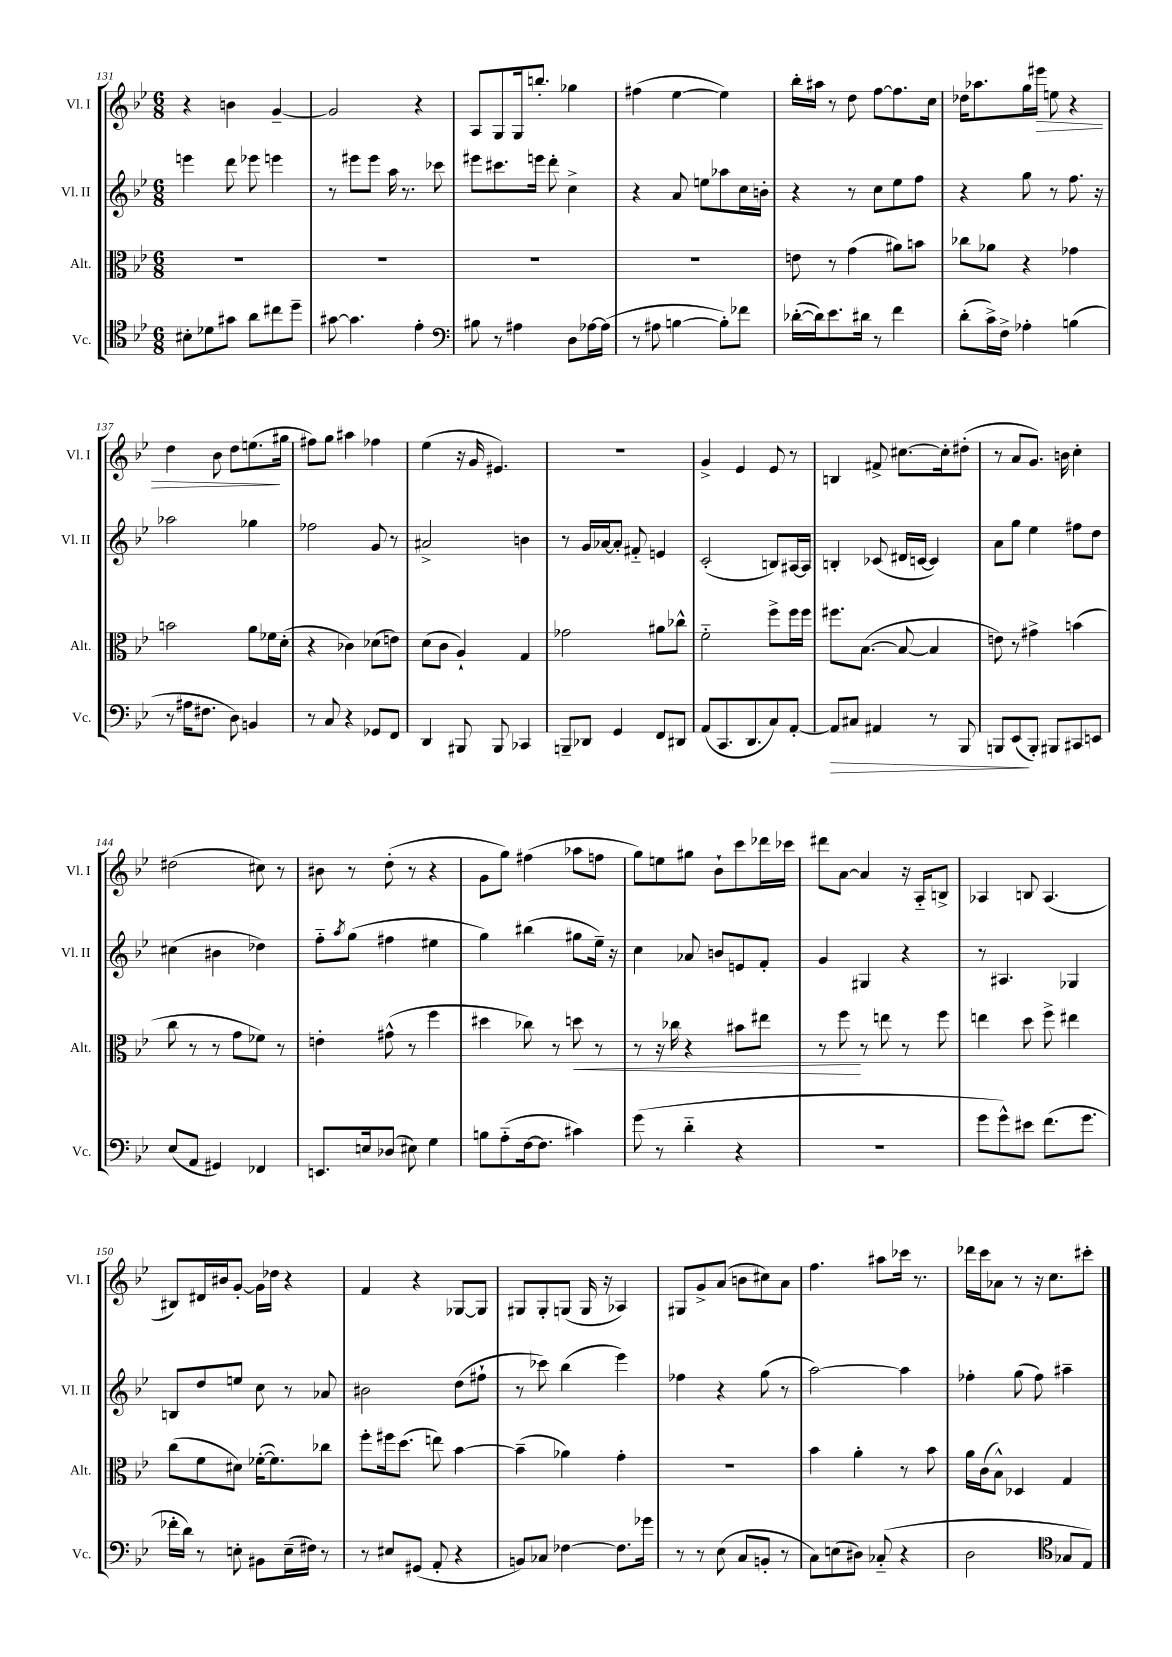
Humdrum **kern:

**kern	**dynam	**kern	**dynam	**kern	**kern	**dynam
*part4	*part4	*part3	*part3	*part2	*part1	*part1
*staff4	*staff4	*staff3	*staff3	*staff2	*staff1	*staff1
*I"Vc.	*	*I"Alt.	*	*I"Vl. II	*I"Vl. I	*
*I'Vc.	*	*I'Alt.	*	*I'Vl. II	*I'Vl. I	*
*clefC4	*	*clefC3	*	*clefG2	*clefG2	*
*k[b-e-]	*	*k[b-e-]	*	*k[b-e-]	*k[b-e-]	*
*M6/8	*	*M6/8	*	*M6/8	*M6/8	*
=131	=131	=131	=131	=131	=131	=131
8B#X'\L	.	2.r	.	4eeen\	4r	.
8d-X\	.	.	.	.	.	.
8g#X\J	.	.	.	8ddd\	4bn\	.
8a\L	.	.	.	8eee-X\	.	.
8cc#X\	.	.	.	4eeen\	[4g~/	.
8dd~\J	.	.	.	.	.	.
=132	=132	=132	=132	=132	=132	=132
[8g#X\	.	2.r	.	8r	2g/]	.
4.g#\]	.	.	.	8eee#X\L	.	.
.	.	.	.	8eee#\J	.	.
.	.	.	.	16aa\	.	.
.	.	.	.	8.r	.	.
4e-'\	.	.	.	.	4r	.
.	.	.	.	8ccc-X\	.	.
=133	=133	=133	=133	=133	=133	=133
*clefF4	*	*	*	*	*	*
8B#X\	.	2.r	.	8eee#X\L	8A/L	.
8r	.	.	.	8.ccc#X\	8G/	.
4A#X\	.	.	.	.	16G/k	.
.	.	.	.	16eeen\Jk	8.bbn'/J	.
.	.	.	.	8ddd'\	.	.
8D\L	.	.	.	4cc^\	4gg-X\	.
[16A-X\L	.	.	.	.	.	.
(16A-\JJ]	.	.	.	.	.	.
=134	=134	=134	=134	=134	=134	=134
8r	.	2.r	.	4r	(4ff#X\	.
8A#X\	.	.	.	.	.	.
[4Bn\	.	.	.	8a/	[4ee-\	.
.	.	.	.	8een\L	.	.
8B'\L])	.	.	.	8aa-X\	4ee-\])	.
8f-X\J	.	.	.	16cc\L	.	.
.	.	.	.	16bn'\JJ	.	.
=135	=135	=135	=135	=135	=135	=135
([16d-X'\LL	.	8en\	.	4r	16bb-'\LL	.
16d-\J])	.	.	.	.	16aa#X\JJ	.
8.e-\	.	8r	.	.	8r	.
.	.	(4g\	.	8r	8dd\	.
16d#X\Jk	.	.	.	.	.	.
8r	.	.	.	8cc\L	[8ff\L	.
4f\	.	8a#X\L)	.	8ee-\	8.ff\]	.
.	.	8bn\J	.	8ff\J	.	.
.	.	.	.	.	16cc\Jk	.
=136	=136	=136	=136	=136	=136	=136
(8d'\L	.	8cc-X\L	.	4r	16dd-X\KL	.
.	.	.	.	.	8.aa-X\	.
16c^\L)	.	8a-X\J	.	.	.	.
16F^\JJ	.	.	.	.	.	.
4A-X'\	.	4r	.	8gg\	16gg\L	.
!	!	!	!	!	!	!LO:HP:b
.	.	.	.	.	16eee#X\JJ	>
.	.	.	.	8r	8een\	.
(4Bn\	.	4g-X\	.	8.ff\	4r	.
.	.	.	.	16r	.	.
!!LO:LB:g=z
=137	=137	=137	=137	=137	=137	=137
8r	.	2bn\	.	2aa-X\	4dd\	.
16A#X\KL	.	.	.	.	.	.
8.F#X\J	.	.	.	.	.	.
.	.	.	.	.	8b-\	.
8D\)	.	.	.	.	8dd\L	.
4BBn/	.	8a\L	.	4gg-X\	(8.een\	.
.	.	16f-X\L	.	.	.	.
.	.	(16d'\JJ	.	.	16gg#X\Jk	]
=138	=138	=138	=138	=138	=138	=138
8r	.	4r	.	2ff-X\	8ff#X\L)	.
8C/	.	.	.	.	8gg\J	.
4r	.	4c-X\)	.	.	4aa#X\	.
8GG-X/L	.	(8d-X\L	.	8g/	4ff-X\	.
8FF/J	.	8en\J)	.	8r	.	.
=139	=139	=139	=139	=139	=139	=139
4DD/	.	(8d\L	.	2a#X^/	(4ee-\	.
.	.	8c\J	.	.	.	.
8BBB#X/	.	4A`/)	.	.	16r	.
.	.	.	.	.	16g/	.
8BBB#/	.	.	.	.	4.e#X/)	.
4CC-X/	.	4G/	.	4bn\	.	.
=140	=140	=140	=140	=140	=140	=140
8BBBn~/L	.	2g-X\	.	8r	2.r	.
8DD-X/J	.	.	.	16g/LL	.	.
.	.	.	.	[16a-X/J	.	.
4GG/	.	.	.	8a-'/J]	.	.
.	.	.	.	8f#X/	.	.
8FF/L	.	8a#X\L	.	4en/	.	.
8DD#X/J	.	8cc-X^^\J	.	.	.	.
=141	=141	=141	=141	=141	=141	=141
(8AA/L	.	2f\	.	(2c'/	4g^/	.
8.CC/	.	.	.	.	.	.
.	.	.	.	.	4e-/	.
8.DD/	.	.	.	.	.	.
8C/)	.	8ff^\L	.	8Bn/L)	8e-/	.
[8AA'/J	.	16ff\L	.	[16A#X/L	8r	.
.	.	16ff\JJ	.	16A#/JJ]	.	.
=142	=142	=142	=142	=142	=142	=142
!	!LO:HP:b	!	!	!	!	!
8AA/L]	>	8.ff#X\L	.	4Bn'/	4Bn/	.
8C#X/J	.	.	.	.	.	.
.	.	([8.B-\J	.	.	.	.
4AA#X/	.	.	.	(8c-X/	8f#X^/	.
.	.	8B-/_	.	16d#X/LL	[8.cc#X\L	.
.	.	.	.	[16cn/JJ	.	.
8r	.	4B-/]	.	4c/])	.	.
.	.	.	.	.	16cc#'\k]	.
8BBB-/	.	.	.	.	(8dd#X'\J	.
=143	=143	=143	=143	=143	=143	=143
8BBBn/L	.	8en\)	.	8a\L	8r	.
(8EE-/	.	8r	.	8gg\J	8a/L	.
8BBB'/J)	]	4g#X^\	.	4ee-\	8.g/J)	.
8BBB#X/L	.	.	.	.	.	.
.	.	.	.	.	16bn\	.
8CC#X/	.	(4bn\	.	8ff#X\L	4cc'\	.
8EEn/J	.	.	.	8dd\J	.	.
!!LO:LB:g=z
=144	=144	=144	=144	=144	=144	=144
(8E-/L	.	8cc\	.	(4cc#X\	(2dd#X\	.
8AA/J	.	8r	.	.	.	.
4GG#X/)	.	8r	.	4b#X\	.	.
.	.	8g\L	.	.	.	.
4FF-X/	.	8f-X\J)	.	4dd-X\)	8cc#X\)	.
.	.	8r	.	.	8r	.
=145	=145	=145	=145	=145	=145	=145
8.EEn/L	.	4en'\	.	8ff\L	8b#X\	.
.	.	.	.	8qaa/	.	.
.	.	.	.	(8gg\J	8r	.
16En/k	.	.	.	.	.	.
(8D-X/J	.	(8g#X^^\	.	4ff#X\	(8dd'\	.
8E#X\)	.	8r	.	.	8r	.
4G\	.	4ff\	.	4ee#X\	4r	.
=146	=146	=146	=146	=146	=146	=146
8Bn\L	.	4dd#X\	.	4gg\)	8g\L	.
(8A\	.	.	.	.	8gg\J)	.
[16F\k	.	8cc-X\)	.	(4bb#X\	(4ff#X\	.
8.F\J]	.	.	.	.	.	.
.	.	8r	.	.	.	.
!	!	!	!LO:HP:b	!	!	!
4c#X\)	.	8ddn\	<	8gg#X\L	8aa-X\L	.
.	.	8r	.	16ee-~\Jk)	8ffn\J	.
.	.	.	.	16r	.	.
=147	=147	=147	=147	=147	=147	=147
(8g\	.	8r	.	4cc\	8gg\L)	.
8r	.	16r	.	.	8een\	.
.	.	16cc-X\	.	.	.	.
4d\	.	4r	.	8a-X/	8gg#X\J	.
.	.	.	.	8bn/L	8b-`\L	.
4r	.	8b#X\L	.	8en/	8ccc\	.
.	.	8ee#X\J	.	8f'/J	16ddd-X\L	.
.	.	.	.	.	16ccc-X\JJ	.
=148	=148	=148	=148	=148	=148	=148
2.r	.	8r	.	4g/	8ddd#X\L	.
.	.	8ff\	.	.	[8a\J	.
.	.	8r	[	4G#X/	4a/]	.
.	.	8een\	.	.	.	.
.	.	8r	.	4r	16r	.
.	.	.	.	.	16A/KL	.
.	.	8ff\	.	.	8Bn^/J	.
=149	=149	=149	=149	=149	=149	=149
8g\L	.	4een\	.	8r	4A-X/	.
8g^^\)	.	.	.	4.A#X/	.	.
8e#X\J	.	8dd\	.	.	8Bn/	.
(8.f\L	.	8ff^\	.	.	(4.A-/	.
.	.	4ee#X\	.	4G-X/	.	.
8.g\J	.	.	.	.	.	.
!!LO:LB:g=z
=150	=150	=150	=150	=150	=150	=150
16f-X'\LL	.	(8cc\L	.	8Bn/L	8B#X/L)	.
16d\JJ)	.	.	.	.	.	.
8r	.	8f\	.	8dd/	16d#X/L	.
.	.	.	.	.	16b#X/J	.
8En'\	.	8d#X\J)	.	8een/J	[8g'/J	.
8BB#X\L	.	([16f-X'\KL	.	8cc\	16g\LL]	.
.	.	8.f-\])	.	.	16dd-X\JJ	.
(16E~\L	.	.	.	8r	4r	.
16F#X\JJ)	.	.	.	.	.	.
8r	.	8cc-X\J	.	8a-X/	.	.
=151	=151	=151	=151	=151	=151	=151
8r	.	8ff'\L	.	2b#X\	4f/	.
8E#X/L	.	16ff#X\k	.	.	.	.
.	.	(8.dd\J	.	.	.	.
(8GG#X/J	.	.	.	.	4r	.
8AA'/	.	8een\)	.	.	.	.
4r	.	[4b-\	.	(8dd\L	[8G-X/L	.
.	.	.	.	8ff#X`\J	8G-/J]	.
=152	=152	=152	=152	=152	=152	=152
8BBn/L)	.	(4b-~\]	.	8r	8G#X/L	.
8C-X/J	.	.	.	8ccc-X\)	8G#'/	.
[4F-X\	.	4a-X\)	.	(4bb-\	(8Gn/J	.
.	.	.	.	.	16G/	.
.	.	.	.	.	16r	.
8.F-\L]	.	4g'\	.	4eee-\)	4A-X/)	.
16g-X\Jk	.	.	.	.	.	.
=153	=153	=153	=153	=153	=153	=153
8r	.	2.r	.	4ff-X\	8G#X/L	.
8r	.	.	.	.	8g^/	.
(8E-\	.	.	.	4r	(8a/J	.
8C/L	.	.	.	.	8bn\L	.
8BBn'/J	.	.	.	(8gg\	8cc#X\)	.
8r	.	.	.	8r	8a\J	.
=154	=154	=154	=154	=154	=154	=154
8C\L)	.	4b-\	.	[2aa\)	4.ff\	.
(8En\	.	.	.	.	.	.
8D#X\J)	.	4a'\	.	.	.	.
(8C-X/	.	.	.	.	8aa#X\L	.
4r	.	8r	.	4aa\]	16ccc-X\Jk	.
.	.	.	.	.	8.r	.
.	.	8b-\	.	.	.	.
=155	=155	=155	=155	=155	=155	=155
2D\	.	16a\LL	.	4ff-X'\	16ddd-X\LL	.
.	.	(16c\J	.	.	16ccc\J	.
.	.	8B-^^\J)	.	.	8a-X\J	.
.	.	4D-X/	.	(8gg\	8r	.
.	.	.	.	8ff-\)	16r	.
.	.	.	.	.	8.cc\L	.
*clefC4	*	*	*	*	*	*
8G-X/L	.	4G/	.	4aa#X~\	.	.
8E-/J)	.	.	.	.	8ccc#X'\J	.
==	==	==	==	==	==	==
*-	*-	*-	*-	*-	*-	*-
